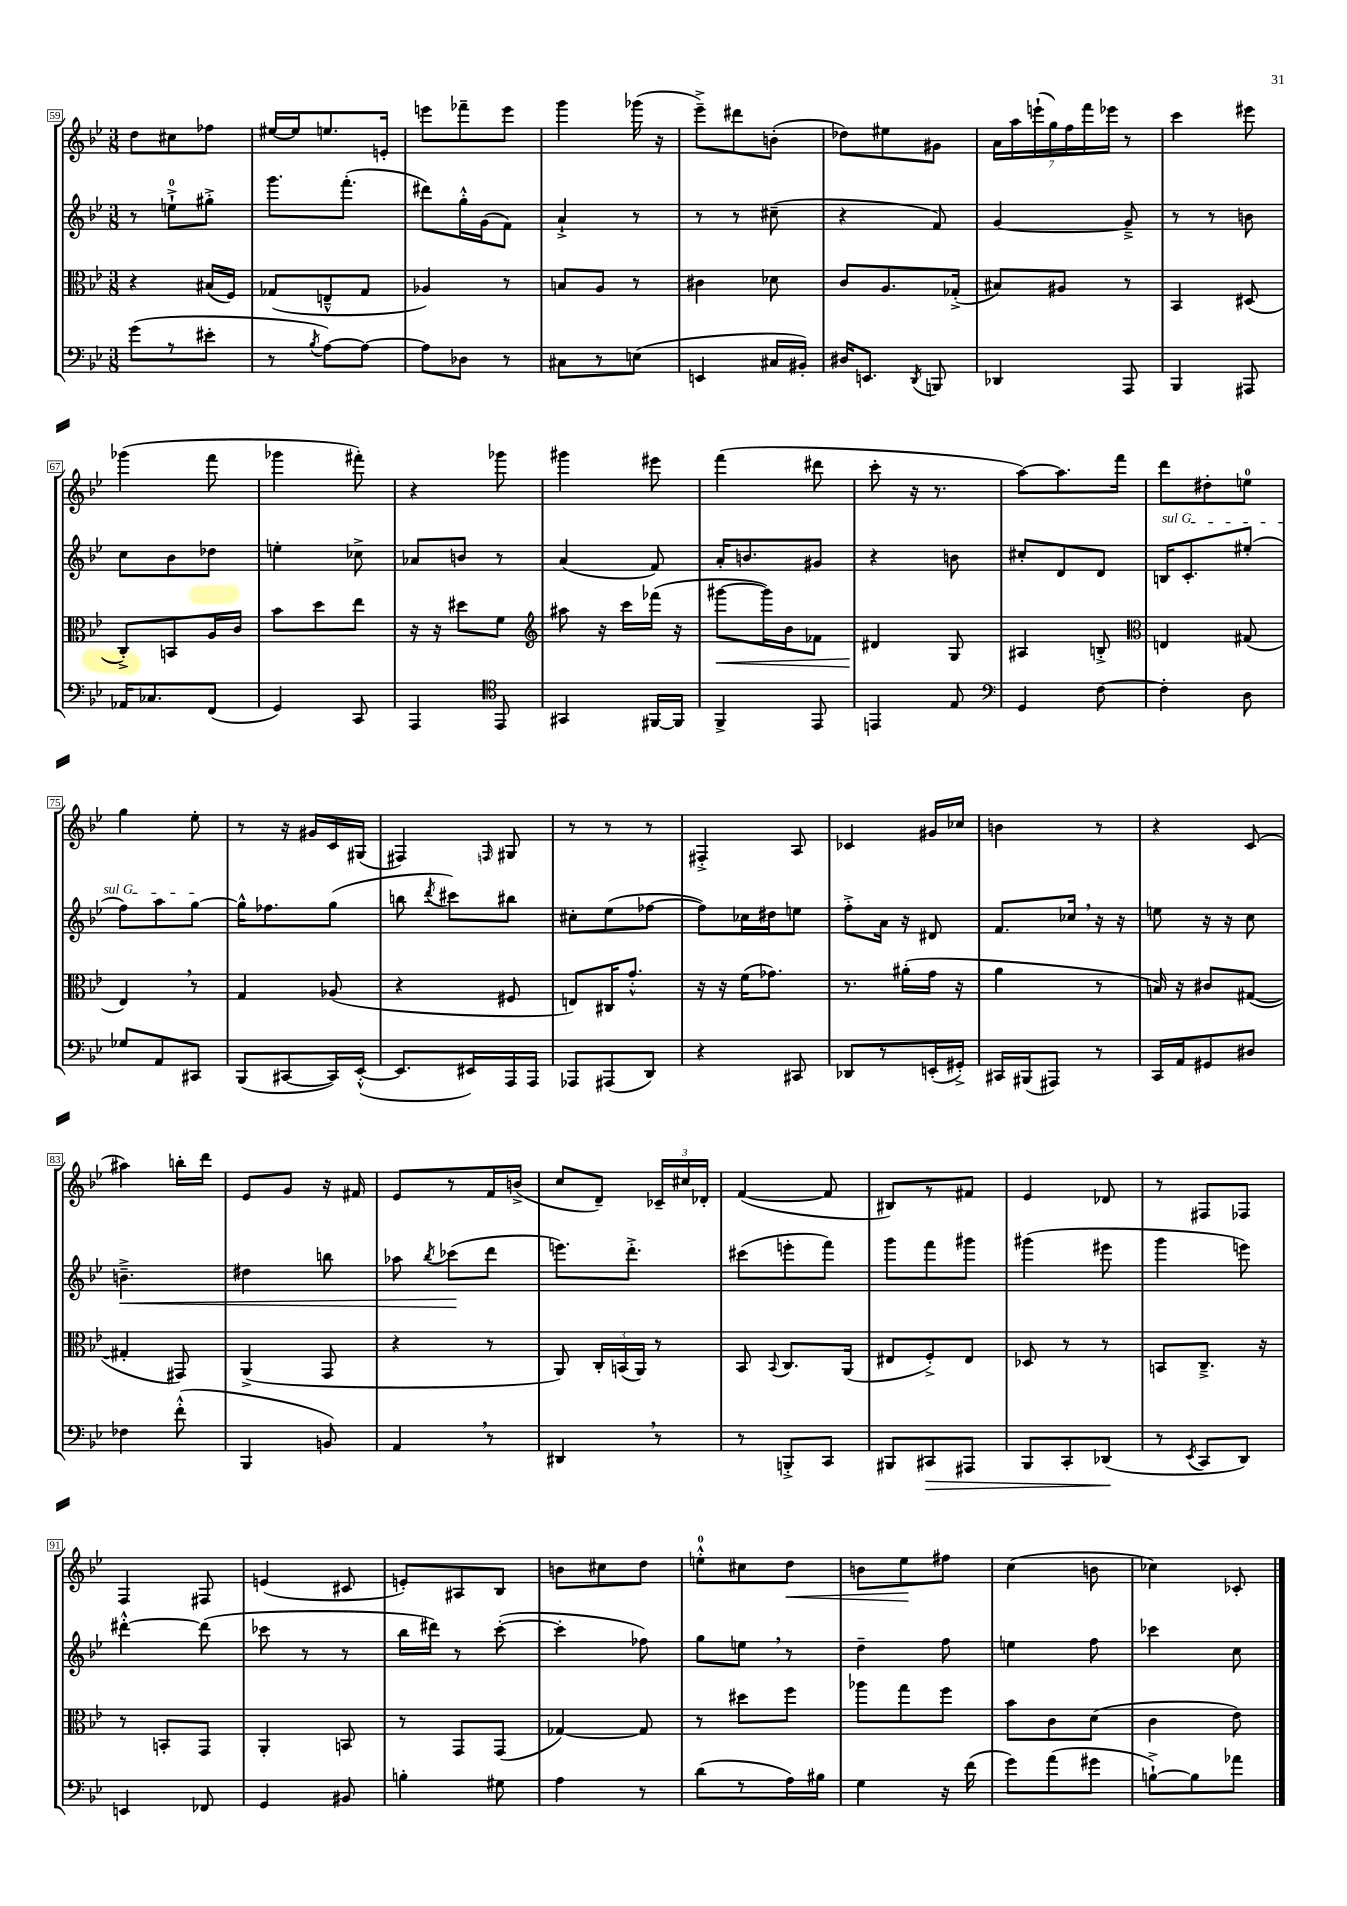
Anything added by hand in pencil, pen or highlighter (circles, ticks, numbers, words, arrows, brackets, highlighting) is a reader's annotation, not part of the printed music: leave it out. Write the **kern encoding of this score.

**kern	**dynam	**kern	**dynam	**kern	**dynam	**kern	**dynam
*part4	*part4	*part3	*part3	*part2	*part2	*part1	*part1
*staff4	*staff4	*staff3	*staff3	*staff2	*staff2	*staff1	*staff1
*clefF4	*	*clefC3	*	*clefG2	*	*clefG2	*
*k[b-e-]	*	*k[b-e-]	*	*k[b-e-]	*	*k[b-e-]	*
*M3/8	*	*M3/8	*	*M3/8	*	*M3/8	*
=59	=59	=59	=59	=59	=59	=59	=59
(8g\L	.	4r	.	8r	.	8dd\L	.
8r	.	.	.	8een`^\L	.	8cc#X\	.
8e#X'\J	.	(16B#X/LL	.	8gg#X'^\J	.	8ff-X\J	.
.	.	16F/JJ)	.	.	.	.	.
=60	=60	=60	=60	=60	=60	=60	=60
8r	.	(8G-X/L	.	8.ggg\L	.	[16ee#X/LL	.
.	.	.	.	.	.	16ee#/J]	.
8qB-/	.	.	.	.	.	.	.
[8A\L)	.	8En~^^/	.	.	.	8.een/	.
.	.	.	.	(8.fff'\J	.	.	.
8A\J_	.	8G-/J	.	.	.	.	.
.	.	.	.	.	.	16en'/Jk	.
=61	=61	=61	=61	=61	=61	=61	=61
8A\L]	.	4A-X/)	.	8ddd#X\L)	.	8eeen\L	.
8D-X\J	.	.	.	16gg'^^\L	.	8fff-X~\	.
.	.	.	.	(16g\J	.	.	.
8r	.	8r	.	8f\J)	.	8eee\J	.
=62	=62	=62	=62	=62	=62	=62	=62
8C#X\L	.	8Bn/L	.	4a`^/	.	4ggg\	.
8r	.	8A/J	.	.	.	.	.
(8En\J	.	8r	.	8r	.	(16ggg-X\	.
.	.	.	.	.	.	16r	.
=63	=63	=63	=63	=63	=63	=63	=63
4EEn/	.	4c#X\	.	8r	.	8eee-~^\L)	.
.	.	.	.	8r	.	8ddd#X\	.
16C#X/LL	.	8d-X\	.	(8cc#X~\	.	(8bn'\J	.
16BB#X'/JJ)	.	.	.	.	.	.	.
=64	=64	=64	=64	=64	=64	=64	=64
16D#X/KL	.	8c/L	.	4r	.	8dd-X\L)	.
8.EEn/J	.	.	.	.	.	.	.
.	.	8.A/	.	.	.	8ee#X\	.
8qDD/	.	.	.	.	.	.	.
8BBBn/	.	.	.	8f/)	.	8g#X\J	.
.	.	(16G-X'^/Jk	.	.	.	.	.
=65	=65	=65	=65	=65	=65	=65	=65
4DD-X/	.	8B#X/L)	.	[4g/	.	28a\LL	.
.	.	.	.	.	.	28aa\	.
.	.	.	.	.	.	(28eeen`\	.
.	.	.	.	.	.	28gg\)	.
.	.	8A#X/J	.	.	.	.	.
.	.	.	.	.	.	28ff\	.
.	.	.	.	.	.	28fff\	.
.	.	.	.	.	.	28eee-X\JJ	.
8AAA/	.	8r	.	8g~^/]	.	8r	.
=66	=66	=66	=66	=66	=66	=66	=66
4BBB-/	.	4BB-/	.	8r	.	4ccc\	.
.	.	.	.	8r	.	.	.
8AAA#X/	.	(8D#X/	.	8bn\	.	8eee#X\	.
!!LO:LB:g=z
=67	=67	=67	=67	=67	=67	=67	=67
16AA-X/KL	.	8C'^/L)	.	8cc\L	.	(4ggg-X\	.
8.C-X/	.	.	.	.	.	.	.
.	.	8BBn/	.	8b-\	.	.	.
(8FF/J	.	16A/L	.	8dd-X\J	.	8fff\	.
.	.	16c/JJ	.	.	.	.	.
=68	=68	=68	=68	=68	=68	=68	=68
4GG/)	.	8b-\L	.	4een'\	.	4ggg-X\	.
.	.	8dd\	.	.	.	.	.
8CC/	.	8ee-\J	.	8cc-X^\	.	8fff#X'\)	.
=69	=69	=69	=69	=69	=69	=69	=69
4AAA/	.	16r	.	8a-X/L	.	4r	.
.	.	16r	.	.	.	.	.
.	.	8dd#X\L	.	8bn/J	.	.	.
*clefC4	*	*	*	*	*	*	*
8EE-/	.	8f\J	.	8r	.	8ggg-X\	.
=70	=70	=70	=70	=70	=70	=70	=70
*	*	*clefG2	*	*	*	*	*
4GG#X/	.	8aa#X\	.	(4a/	.	4ggg#X\	.
.	.	16r	.	.	.	.	.
.	.	16ccc\LL	.	.	.	.	.
[16FF#X/LL	.	(16fff-X\JJ	.	8f/)	.	8eee#X\	.
16FF#/JJ]	.	16r	.	.	.	.	.
=71	=71	=71	=71	=71	=71	=71	=71
!	!	!	!LO:HP:b	!	!	!	!
4FF^/	.	[8ggg#X\L	<	16a'/KL	.	(4fff\	.
.	.	.	.	8.bn/	.	.	.
.	.	16ggg#\L])	.	.	.	.	.
.	.	16b-\J	.	.	.	.	.
8EE-/	.	8f-X\J	.	8g#X/J	.	8ddd#X\	.
=72	=72	=72	=72	=72	=72	=72	=72
4EEn/	.	4d#X/	.	4r	.	8ccc'\	.
.	.	.	.	.	.	16r	.
.	.	.	.	.	.	8.r	.
8E-/	.	8G/	[	8bn\	.	.	.
=73	=73	=73	=73	=73	=73	=73	=73
*clefF4	*	*	*	*	*	*	*
4GG/	.	4A#X/	.	8cc#X'/L	.	[8aa\L)	.
.	.	.	.	8d/	.	8.aa\]	.
[8F\	.	8Bn'^/	.	8d/J	.	.	.
.	.	.	.	.	.	16fff\Jk	.
=74	=74	=74	=74	=74	=74	=74	=74
*	*	*clefC3	*	*	*	*	*
!	!	!	!	!LO:TX:a:i:t=sul G	!	!	!
4F'\]	.	4En/	.	16Bn/KL	.	8ddd\L	.
.	.	.	.	8.c'/	.	.	.
.	.	.	.	.	.	8dd#X'\	.
8D\	.	(8G#X/	.	(8ee#X'/J	.	8een\J	.
!!LO:LB:g=z
=75	=75	=75	=75	=75	=75	=75	=75
8G-X/L	.	4E-,/)	.	8ff\L)	.	4gg\	.
8AA/	.	.	.	8aa\	.	.	.
8CC#X/J	.	8r	.	[8gg\J	.	8ee-'\	.
=76	=76	=76	=76	=76	=76	=76	=76
(8BBB-/L	.	4G/	.	16gg^^\KL]	.	8r	.
.	.	.	.	8.ff-X\	.	.	.
[8CC#X/	.	.	.	.	.	16r	.
.	.	.	.	.	.	16g#X/LL	.
16CC#/L])	.	(8A-X/	.	(8gg\J	.	16c/	.
([16EE-'^^/JJ	.	.	.	.	.	(16G#X/JJ	.
=77	=77	=77	=77	=77	=77	=77	=77
8.EE-/L]	.	4r	.	8bbn\	.	4F#X/)	.
.	.	.	.	8qddd/	.	.	.
.	.	.	.	8ccc#X\L)	.	.	.
16EE#X/L)	.	.	.	.	.	.	.
.	.	.	.	.	.	16qqFn/	.
16AAA/	.	8F#X/	.	8bb#X\J	.	8G#X/	.
16AAA/JJ	.	.	.	.	.	.	.
=78	=78	=78	=78	=78	=78	=78	=78
8AAA-X/L	.	8En/L)	.	8cc#X'\L	.	8r	.
(8AAA#X/	.	16C#X/K	.	(8ee-\	.	8r	.
.	.	8.g'^^/J	.	.	.	.	.
8DD/J)	.	.	.	[8ff-X\J	.	8r	.
=79	=79	=79	=79	=79	=79	=79	=79
4r	.	16r	.	8ff-\L])	.	4F#X'^/	.
.	.	16r	.	.	.	.	.
.	.	(16f\KL	.	16cc-X\L	.	.	.
.	.	8.g-X\J)	.	16dd#X\J	.	.	.
8CC#X/	.	.	.	8een\J	.	8A/	.
=80	=80	=80	=80	=80	=80	=80	=80
8DD-X/L	.	8.r	.	8ff'^\L	.	4c-X/	.
8r	.	.	.	16a\Jk	.	.	.
.	.	(16a#X'\LL	.	16r	.	.	.
(16EEn'/L	.	16g\JJ	.	8d#X/	.	16g#X/LL	.
16GG#X'^/JJ)	.	16r	.	.	.	16cc-X/JJ	.
=81	=81	=81	=81	=81	=81	=81	=81
16CC#X/LL	.	4a\	.	8.f/L	.	4bn\	.
(16BBB#X/J	.	.	.	.	.	.	.
8AAA#X/J)	.	.	.	.	.	.	.
.	.	.	.	16cc-X,/Jk	.	.	.
8r	.	8r	.	16r	.	8r	.
.	.	.	.	16r	.	.	.
=82	=82	=82	=82	=82	=82	=82	=82
16CC/LL	.	16Bn/)	.	8een\	.	4r	.
16AA/J	.	16r	.	.	.	.	.
8GG#X/	.	8c#X/L	.	16r	.	.	.
.	.	.	.	16r	.	.	.
8D#X/J	.	([8G#X/J	.	8cc\	.	(8c/	.
!!LO:LB:g=z
=83	=83	=83	=83	=83	=83	=83	=83
!	!	!	!	!	!LO:HP:b	!	!
4F-X\	.	4G#X'/]	.	4.bn~^\	<	4aa#X\)	.
(8f'^^\	.	8GG#X/)	.	.	.	16bbn'\LL	.
.	.	.	.	.	.	16ddd\JJ	.
=84	=84	=84	=84	=84	=84	=84	=84
4BBB-/	.	(4AA^/	.	4dd#X\	.	8e-/L	.
.	.	.	.	.	.	8g/J	.
8BBn/)	.	8GG/	.	8bbn\	.	16r	.
.	.	.	.	.	.	16f#X/	.
=85	=85	=85	=85	=85	=85	=85	=85
4AA,/	.	4r	.	8aa-X\	.	8e-/L	.
.	.	.	.	8qbb-/	.	.	.
.	.	.	.	(8ccc-X\L	.	8r	.
8r	.	8r	.	8ddd\J	[	16f/L	.
.	.	.	.	.	.	(16bn^/JJ	.
=86	=86	=86	=86	=86	=86	=86	=86
4DD#X,/	.	8AA/)	.	8.eeen\L)	.	8cc/L	.
.	.	24C'/LL	.	.	.	8d~/J)	.
.	.	(24BBn/	.	.	.	.	.
.	.	.	.	8.ddd'^\J	.	.	.
.	.	24AA/JJ)	.	.	.	.	.
8r	.	8r	.	.	.	24c-X~/LL	.
.	.	.	.	.	.	24cc#X/	.
.	.	.	.	.	.	24d-X'/JJ	.
=87	=87	=87	=87	=87	=87	=87	=87
8r	.	8BB-/	.	(8ccc#X\L	.	([4f/	.
.	.	8qqBB-/	.	.	.	.	.
8BBBn'^/L	.	8.C/L	.	8eeen'\	.	.	.
8CC/J	.	.	.	8fff\J)	.	8f/]	.
.	.	(16AA/Jk	.	.	.	.	.
=88	=88	=88	=88	=88	=88	=88	=88
8BBB#X/L	.	8E#X/L	.	8ggg\L	.	8B#X/L)	.
!	!LO:HP:b	!	!	!	!	!	!
8CC#X/	>	8F'^/)	.	8fff\	.	8r	.
8AAA#X/J	.	8E#/J	.	8ggg#X\J	.	8f#X/J	.
=89	=89	=89	=89	=89	=89	=89	=89
8BBB-/L	.	8D-X/	.	(4ggg#X\	.	4e-/	.
8CC'/	.	8r	.	.	.	.	.
(8DD-X/J	.	8r	.	8eee#X\	.	8d-X/	.
.	]	.	.	.	.	.	.
=90	=90	=90	=90	=90	=90	=90	=90
8r	.	8BBn/L	.	4ggg\	.	8r	.
8qEE-/	.	.	.	.	.	.	.
8CC/L	.	8.C~^/J	.	.	.	8F#X/L	.
8DD/J)	.	.	.	8eeen\)	.	8F-X/J	.
.	.	16r	.	.	.	.	.
!!LO:LB:g=z
=91	=91	=91	=91	=91	=91	=91	=91
4EEn/	.	8r	.	[4ddd#X'^^\	.	4F/	.
.	.	8BBn'/L	.	.	.	.	.
8FF-X/	.	8GG/J	.	(8ddd#\]	.	8F#X/	.
=92	=92	=92	=92	=92	=92	=92	=92
4GG/	.	4AA'/	.	8ccc-X\	.	(4en/	.
.	.	.	.	8r	.	.	.
8BB#X/	.	8BBn/	.	8r	.	8c#X/	.
=93	=93	=93	=93	=93	=93	=93	=93
4Bn'\	.	8r	.	16bb-\LL	.	8en'/L)	.
.	.	.	.	16ddd#X\JJ)	.	.	.
.	.	8GG/L	.	8r	.	8A#X/	.
8G#X\	.	(8GG/J	.	([8ccc'\	.	8B-/J	.
=94	=94	=94	=94	=94	=94	=94	=94
4A\	.	[4G-X/)	.	4ccc'\]	.	8bn\L	.
.	.	.	.	.	.	8cc#X\	.
8r	.	8G-/]	.	8ff-X\)	.	8dd\J	.
=95	=95	=95	=95	=95	=95	=95	=95
(8d\L	.	8r	.	8gg\L	.	8een'^^\L	.
8r	.	8dd#X\L	.	8een,\J	.	8cc#X\	.
!	!	!	!	!	!	!	!LO:HP:b
16A\L)	.	8ff\J	.	8r	.	8dd\J	<
16B#X\JJ	.	.	.	.	.	.	.
=96	=96	=96	=96	=96	=96	=96	=96
4G\	.	8aa-X\L	.	4dd~\	.	8bn\L	.
.	.	8gg\	.	.	.	8ee-\	.
16r	.	8ff\J	.	8ff\	.	8ff#X\J	[
(16f\	.	.	.	.	.	.	.
=97	=97	=97	=97	=97	=97	=97	=97
8g\L)	.	8b-\L	.	4een\	.	(4cc\	.
(8a\	.	8c\	.	.	.	.	.
8g#X\J	.	(8d\J	.	8ff\	.	8bn\	.
=98	=98	=98	=98	=98	=98	=98	=98
[8Bn`^\L)	.	4c\	.	4ccc-X\	.	4cc-X\)	.
8B\]	.	.	.	.	.	.	.
8a-X\J	.	8e-\)	.	8cc\	.	8c-X'/	.
==	==	==	==	==	==	==	==
*-	*-	*-	*-	*-	*-	*-	*-
